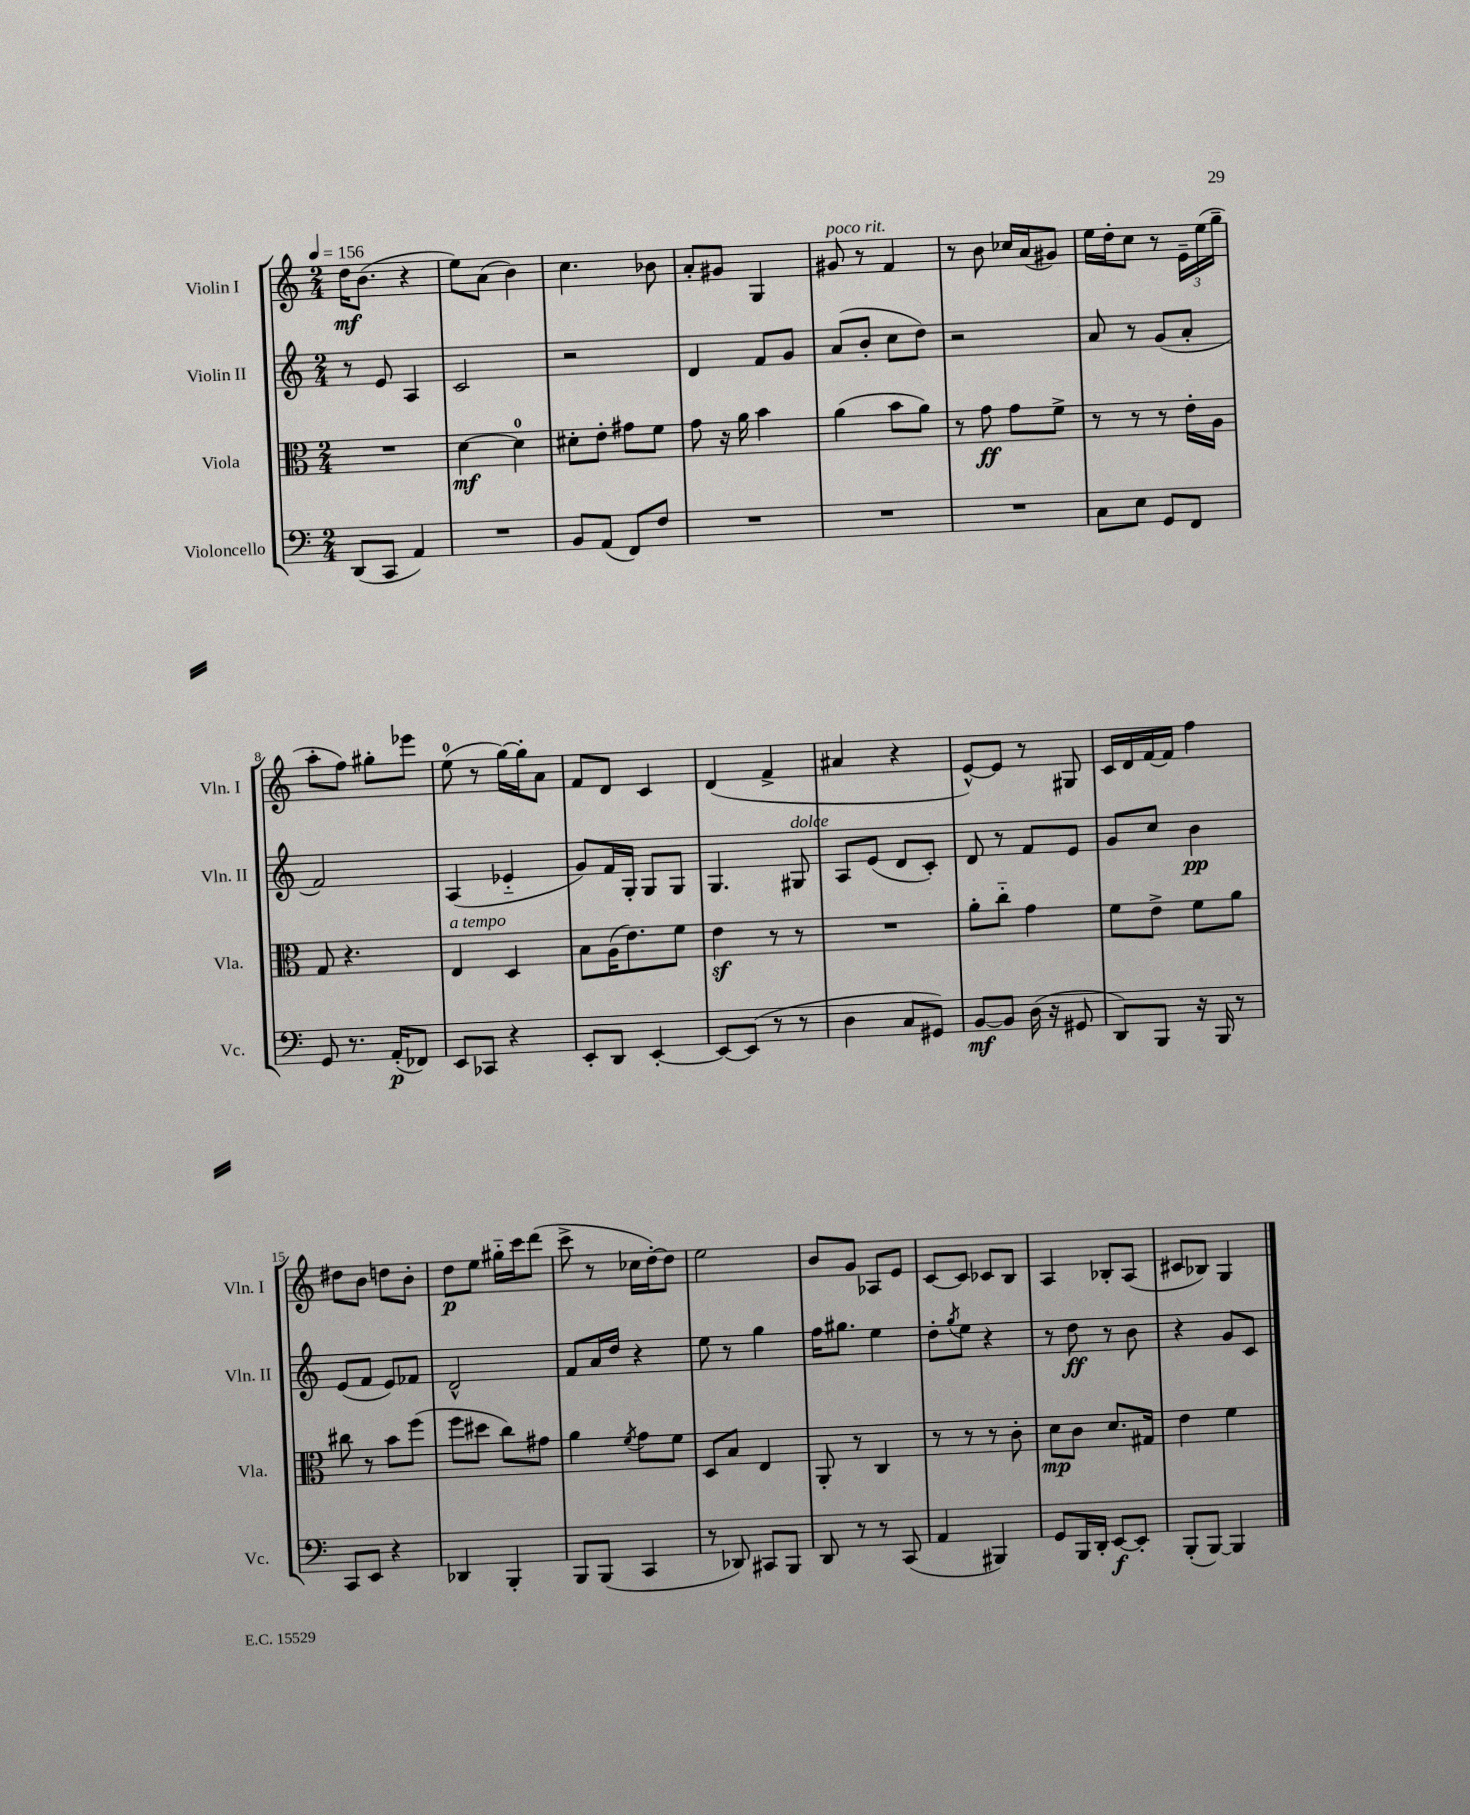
<<
\new StaffGroup <<
\new Staff = "s0" \with { instrumentName = "Violin I" shortInstrumentName = "Vln. I" } {
    \clef treble \key c \major \numericTimeSignature \time 2/4 \tempo 4 = 156
    d''16\mf b'8.( r4 |
    e''8) a'8( b'4) |
    c''4. bes'8 |
    a'8-. gis'8 g4 |
    gis'8^\markup { \italic "poco rit." } r8 f'4 |
    r8 b'8 ces''16 a'16( gis'8) |
    e''16 d''16-. c''8 r8 \tuplet 3/2 { e'16-- e''16( g''16-- } |
    a''8-. f''8) gis''8-. ees'''8 |
    e''8-0( r8 g''16~) g''16-. a'8 |
    f'8 d'8 c'4 |
    d'4( f'4-> |
    ais'4 r4 |
    e'8~-^) e'8 r8 gis8 |
    c'16 d'16 f'16~ f'16 f''4 |
    dis''8 b'8 d''8 b'8-. |
    d''8\p e''8 gis''16-_ c'''16 d'''8( |
    c'''8-> r8 ces''16 d''16~-.) d''8 |
    e''2 |
    b'8 g'8 aes8 e'8 |
    c'8~ c'8 ces'8 b8 |
    a4 bes8-. a8( |
    cis'8 bes8) g4 \bar "|." |
}
\new Staff = "s1" \with { instrumentName = "Violin II" shortInstrumentName = "Vln. II" } {
    \clef treble \key c \major \numericTimeSignature \time 2/4
    r8 e'8 a4 |
    c'2 |
    r2 |
    d'4 f'8 g'8 |
    a'8( b'8-. c''8 d''8) |
    r2 |
    a'8 r8 g'8( a'8-. |
    f'2) |
    a4( ees'4-_ |
    g'8) f'16 g16-. g8 g8 |
    g4. gis8^\markup { \italic "dolce" } |
    a8 e'8( d'8 c'8-.) |
    d'8 r8 f'8 e'8 |
    g'8 c''8 b'4\pp |
    e'8( f'8 e'8) fes'8 |
    d'2-^ |
    f'8 a'16 d''16 r4 |
    e''8 r8 g''4 |
    f''16 gis''8. e''4 |
    d''8-. \acciaccatura { g''8 } e''8 r4 |
    r8 d''8\ff r8 b'8 |
    r4 g'8 c'8 \bar "|." |
}
\new Staff = "s2" \with { instrumentName = "Viola" shortInstrumentName = "Vla." } {
    \clef alto \key c \major \numericTimeSignature \time 2/4
    R2 |
    d'4~\mf d'4-0 |
    dis'8-. e'8-. gis'8 f'8 |
    g'8 r16 a'16 b'4 |
    a'4( b'8 a'8) |
    r8 g'8\ff g'8 f'8-> |
    r8 r8 r8 e'16-. a16 |
    g8 r4. |
    e4^\markup { \italic "a tempo" } d4 |
    b8 a16( e'8.) f'8 |
    e'4\sf r8 r8 |
    R2 |
    a'8-. c''8-_ g'4 |
    f'8 e'8-> f'8 a'8 |
    cis''8 r8 b'8 f''8( |
    f''8 dis''8 c''8) gis'8 |
    a'4 \acciaccatura { f'8 } g'8 f'8 |
    d8 b8 e4 |
    a,8-. r8 c4 |
    r8 r8 r8 c'8-. |
    d'8\mp c'8 d'8. gis16 |
    e'4 f'4 \bar "|." |
}
\new Staff = "s3" \with { instrumentName = "Violoncello" shortInstrumentName = "Vc." } {
    \clef bass \key c \major \numericTimeSignature \time 2/4
    d,8( c,8 a,4) |
    R2 |
    b,8 a,8( f,8) f8 |
    R2 |
    R2 |
    R2 |
    c8 e8 g,8 f,8 |
    g,8 r8. a,16-.\p( fes,8) |
    e,8 ces,8 r4 |
    e,8-. d,8 e,4~-. |
    e,8~ e,8( r8 r8 |
    d4 c8 gis,8) |
    b,8~\mf b,8 d16( r16 gis,8 |
    d,8) b,,8 r16 b,,16 r8 |
    c,8 e,8 r4 |
    des,4 b,,4-. |
    b,,8 b,,8( c,4 |
    r8 des,8) cis,8 b,,8 |
    d,8 r8 r8 c,8( |
    a,4 bis,,4) |
    g,8 b,,16 d,16-. e,8~\f e,8-. |
    b,,8-.( b,,8~) b,,4 \bar "|." |
}
>>
>>
